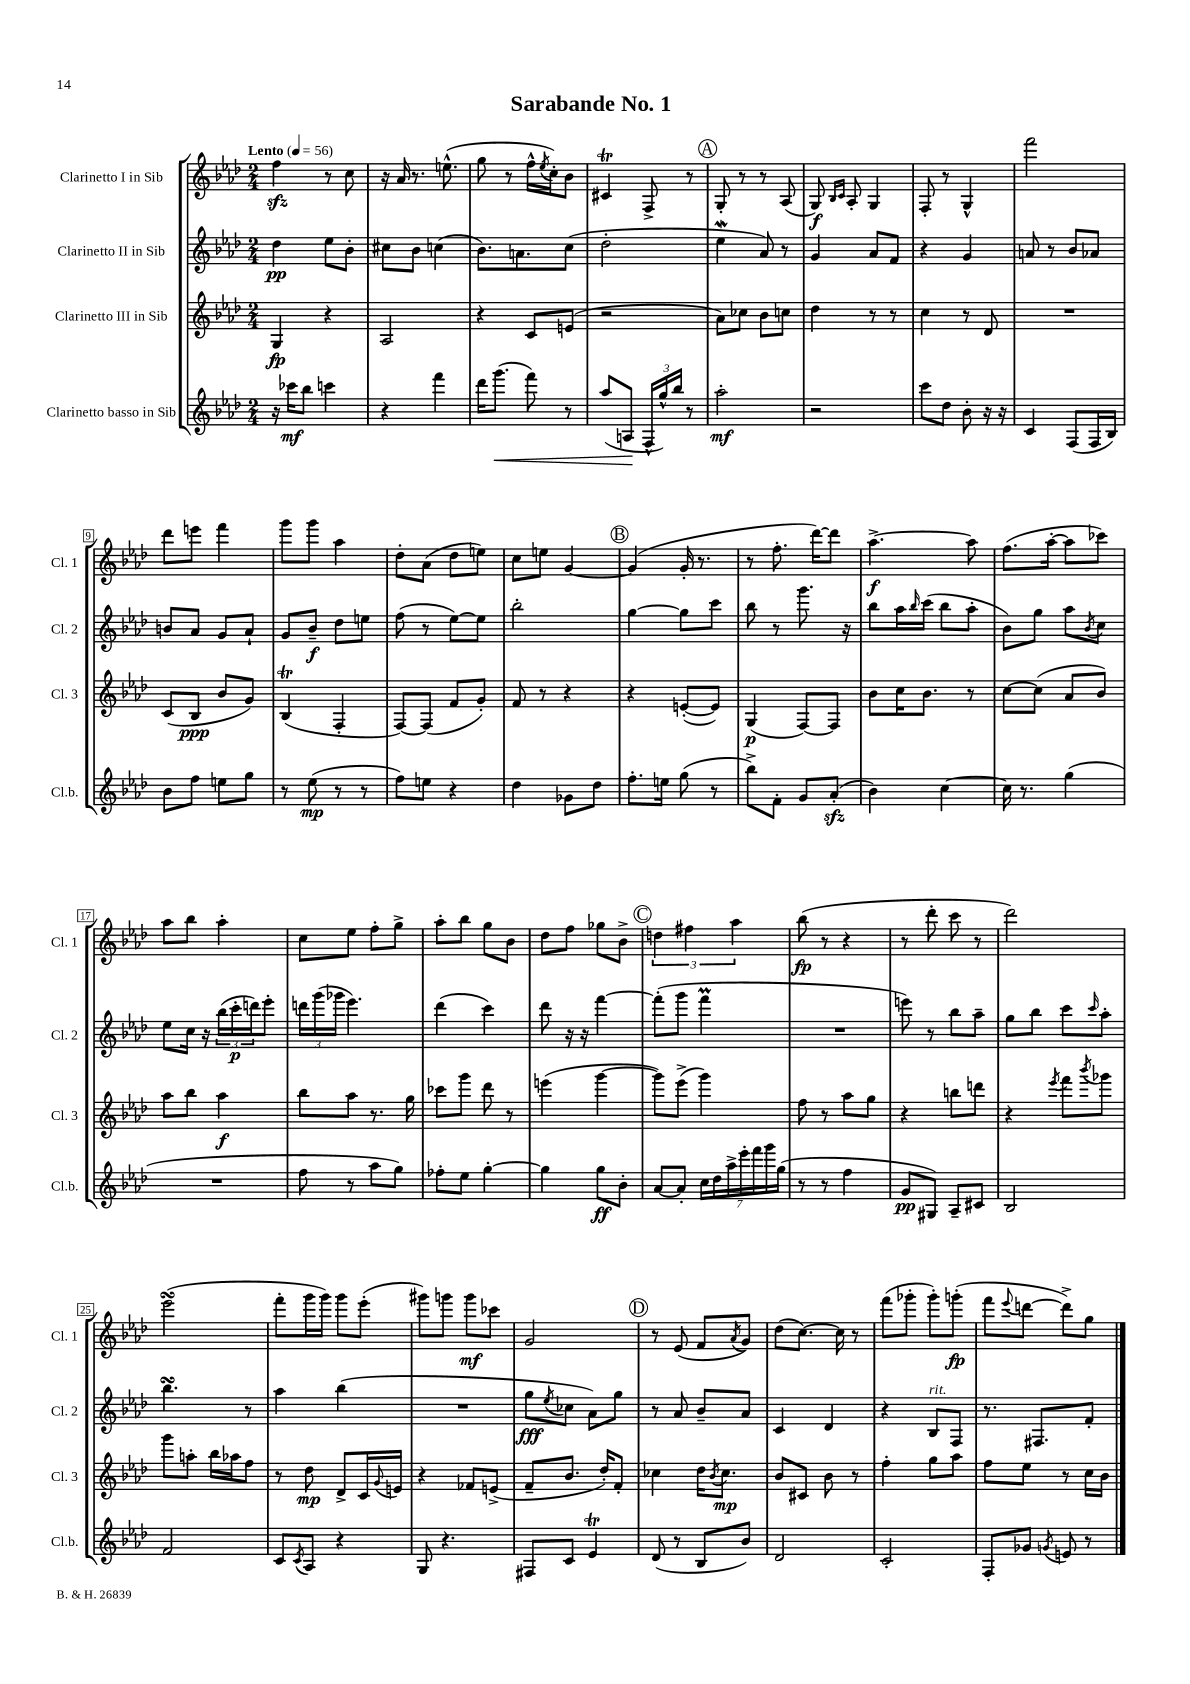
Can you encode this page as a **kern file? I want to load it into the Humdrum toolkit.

**kern	**kern	**kern	**kern
*staff4	*staff3	*staff2	*staff1
*clefG2	*clefG2	*clefG2	*clefG2
*k[b-e-a-d-]	*k[b-e-a-d-]	*k[b-e-a-d-]	*k[b-e-a-d-]
*M2/4	*M2/4	*M2/4	*M2/4
*MM56	*MM56	*MM56	*MM56
16r	4G	4dd-	4ff
16ccc-	.	.	.
8bb-	.	.	.
4ccc	4r	8ee-	8r
.	.	8b-'	8cc
=	=	=	=
4r	2A-	8cc#	16r
.	.	.	16a-
.	.	8b-	8.r
4fff	.	(4cc	.
.	.	.	(8.ee^^
=	=	=	=
16ddd-	4r	8.b-)	8gg
(8.ggg	.	.	.
.	.	.	8r
.	.	8.a	.
8fff)	8c	.	16ff^^
.	.	.	8qee-
.	.	.	16cc')
8r	(8e	(8cc	8b-
=	=	=	=
(8aa-	2r	2dd-'	4c#
8A	.	.	.
24F^^	.	.	8F^
24gg^^)	.	.	.
24bb-	.	.	.
8r	.	.	8r
=	=	=	=
2aa-'	8a-)	4ee-	8G'
.	8cc-	.	8r
.	8b-	8a-)	8r
.	8cc	8r	(8A-
=	=	=	=
2r	4dd-	4g	8G)
.	.	.	16qqB-
.	.	.	16qqc
.	.	.	8A-'
.	8r	8a-	4G
.	8r	8f	.
=	=	=	=
8ccc	4cc	4r	8F'
8dd-	.	.	8r
8b-'	8r	4g	4G^^
16r	8d-	.	.
16r	.	.	.
=	=	=	=
4c	2r	8a	2fff
.	.	8r	.
(8F	.	8b-	.
16F	.	8a-	.
16B-)	.	.	.
=	=	=	=
8b-	(8c	8b	8ddd-
8ff	8B-	8a-	8eee
8ee	8b-	8g	4fff
8gg	8g)	8a-`	.
=	=	=	=
8r	(4B-	8g	8ggg
(8ee-	.	8b-~	8ggg
8r	4F'	8dd-	4aa-
8r	.	8ee	.
=	=	=	=
8ff)	[8F)	(8ff	8dd-'
8ee	(8F]	8r	(8a-
4r	8f	[8ee-)	8dd-
.	8g')	8ee-]	8ee)
=	=	=	=
4dd-	8f	2bb-'	8cc
.	8r	.	8ee
8g-	4r	.	[4g
8dd-	.	.	.
=	=	=	=
8.ff'	4r	[4gg	(4g]
16ee	.	.	.
(8gg	([8e'	8gg]	16g'
.	.	.	8.r
8r	8e])	8ccc	.
=	=	=	=
8bb-^)	(4G	8bb-	8r
8f'	.	8r	8.ff'
8g	[8F)	8.ggg	.
.	.	.	[16ddd-)
(8a-'	8F]	.	8ddd-]
.	.	16r	.
=	=	=	=
4b-)	8b-	8bb-	[4.aa-^
.	16cc	16aa-	.
.	.	16qqbb-	.
.	8.b-	(16ccc	.
[4cc	.	8bb-	.
.	8r	8aa-'	8aa-]
=	=	=	=
16cc]	[8cc	8b-)	(8.ff
8.r	.	.	.
.	(8cc]	8gg	.
.	.	.	[16aa-'
(4gg	8a-	8aa-	8aa-]
.	.	8qb-	.
.	8b-)	8cc	8ccc-)
=	=	=	=
2r	8aa-	8ee-	8aa-
.	8bb-	16cc	8bb-
.	.	16r	.
.	4aa-	(24bb-	4aa-'
.	.	24ccc'	.
.	.	24ddd)	.
.	.	8eee-'	.
=	=	=	=
8ff	8bb-	24ddd	8cc
.	.	(24ggg	.
.	.	24ggg-	.
8r	8aa-	4.eee-)	8ee-
8aa-	8.r	.	8ff'
8gg)	.	.	8gg^
.	16gg	.	.
=	=	=	=
8ff-'	8ccc-	(4ddd-	8aa-'
8ee-	8ggg	.	8bb-
[4gg'	8ddd-	4ccc)	8gg
.	8r	.	8b-
=	=	=	=
4gg]	(4eee	8ddd-	8dd-
.	.	16r	8ff
.	.	16r	.
8gg	[4ggg	[4fff	8gg-
8b-'	.	.	8b-^
=	=	=	=
[8a-	8ggg])	(8fff']	6dd
8a-']	(8eee-^	8ggg	.
.	.	.	6ff#
28cc	4ggg)	4fff	.
28dd-	.	.	.
28aa-^	.	.	.
.	.	.	6aa-
28eee-'	.	.	.
28fff	.	.	.
28ggg	.	.	.
(28gg	.	.	.
=	=	=	=
8r	8ff	2r	(8bb-
8r	8r	.	8r
4ff	8aa-	.	4r
.	8gg	.	.
=	=	=	=
8g	4r	8eee)	8r
8G#)	.	8r	8ddd-'
8A-~	8bb	8bb-	8ccc
8c#	8ddd	8aa-~	8r
=	=	=	=
2B-	4r	8gg	2ddd-)
.	.	8bb-	.
.	8qeee-	.	.
.	8fff	8ccc	.
.	8qbbb-	16qqccc	.
.	8ggg-	8aa-'	.
=	=	=	=
2f	8ggg	4.bb-	(2eee-
.	8aa'	.	.
.	16bb-	.	.
.	16aa-	.	.
.	8ff	8r	.
=	=	=	=
8c	8r	4aa-	8fff'
8qc	.	.	.
8A-	8dd-	.	16ggg
.	.	.	16ggg)
4r	8d-^	(4bb-	8ggg
.	16c	.	(8eee-'
.	8qqg	.	.
.	16e	.	.
=	=	=	=
8G	4r	2r	8ggg#)
4.r	.	.	8ggg
.	8f-	.	8ggg
.	(8e^	.	8ccc-
=	=	=	=
8F#	8f~	8gg	2g
.	.	8qee-	.
8c	8.b-	8cc-	.
4e-	.	8a-)	.
.	16dd-')	.	.
.	8f'	8gg	.
=	=	=	=
(8d-	4cc-	8r	8r
8r	.	8a-	(8e-
8B-	16dd-	8b-~	8f
.	8qb-	.	.
.	8.cc-	.	.
.	.	.	8qa-
8b-)	.	8a-	8g)
=	=	=	=
2d-	8b-	4c	(8dd-
.	8c#	.	[8.cc)
.	8b-	4d-	.
.	.	.	16cc]
.	8r	.	8r
=	=	=	=
2c'	4ff'	4r	(8fff
.	.	.	8ggg-'
.	8gg	8B-	8ggg-')
.	8aa-	8F	(8ggg'
=	=	=	=
8F'	8ff	8.r	8fff
.	.	.	8qqeee-
8g-	8ee-	.	[8ddd
.	.	8.F#	.
8qg	.	.	.
8e	8r	.	8ddd^])
8r	16cc	8f'	8gg
.	16b-	.	.
==	==	==	==
*-	*-	*-	*-
